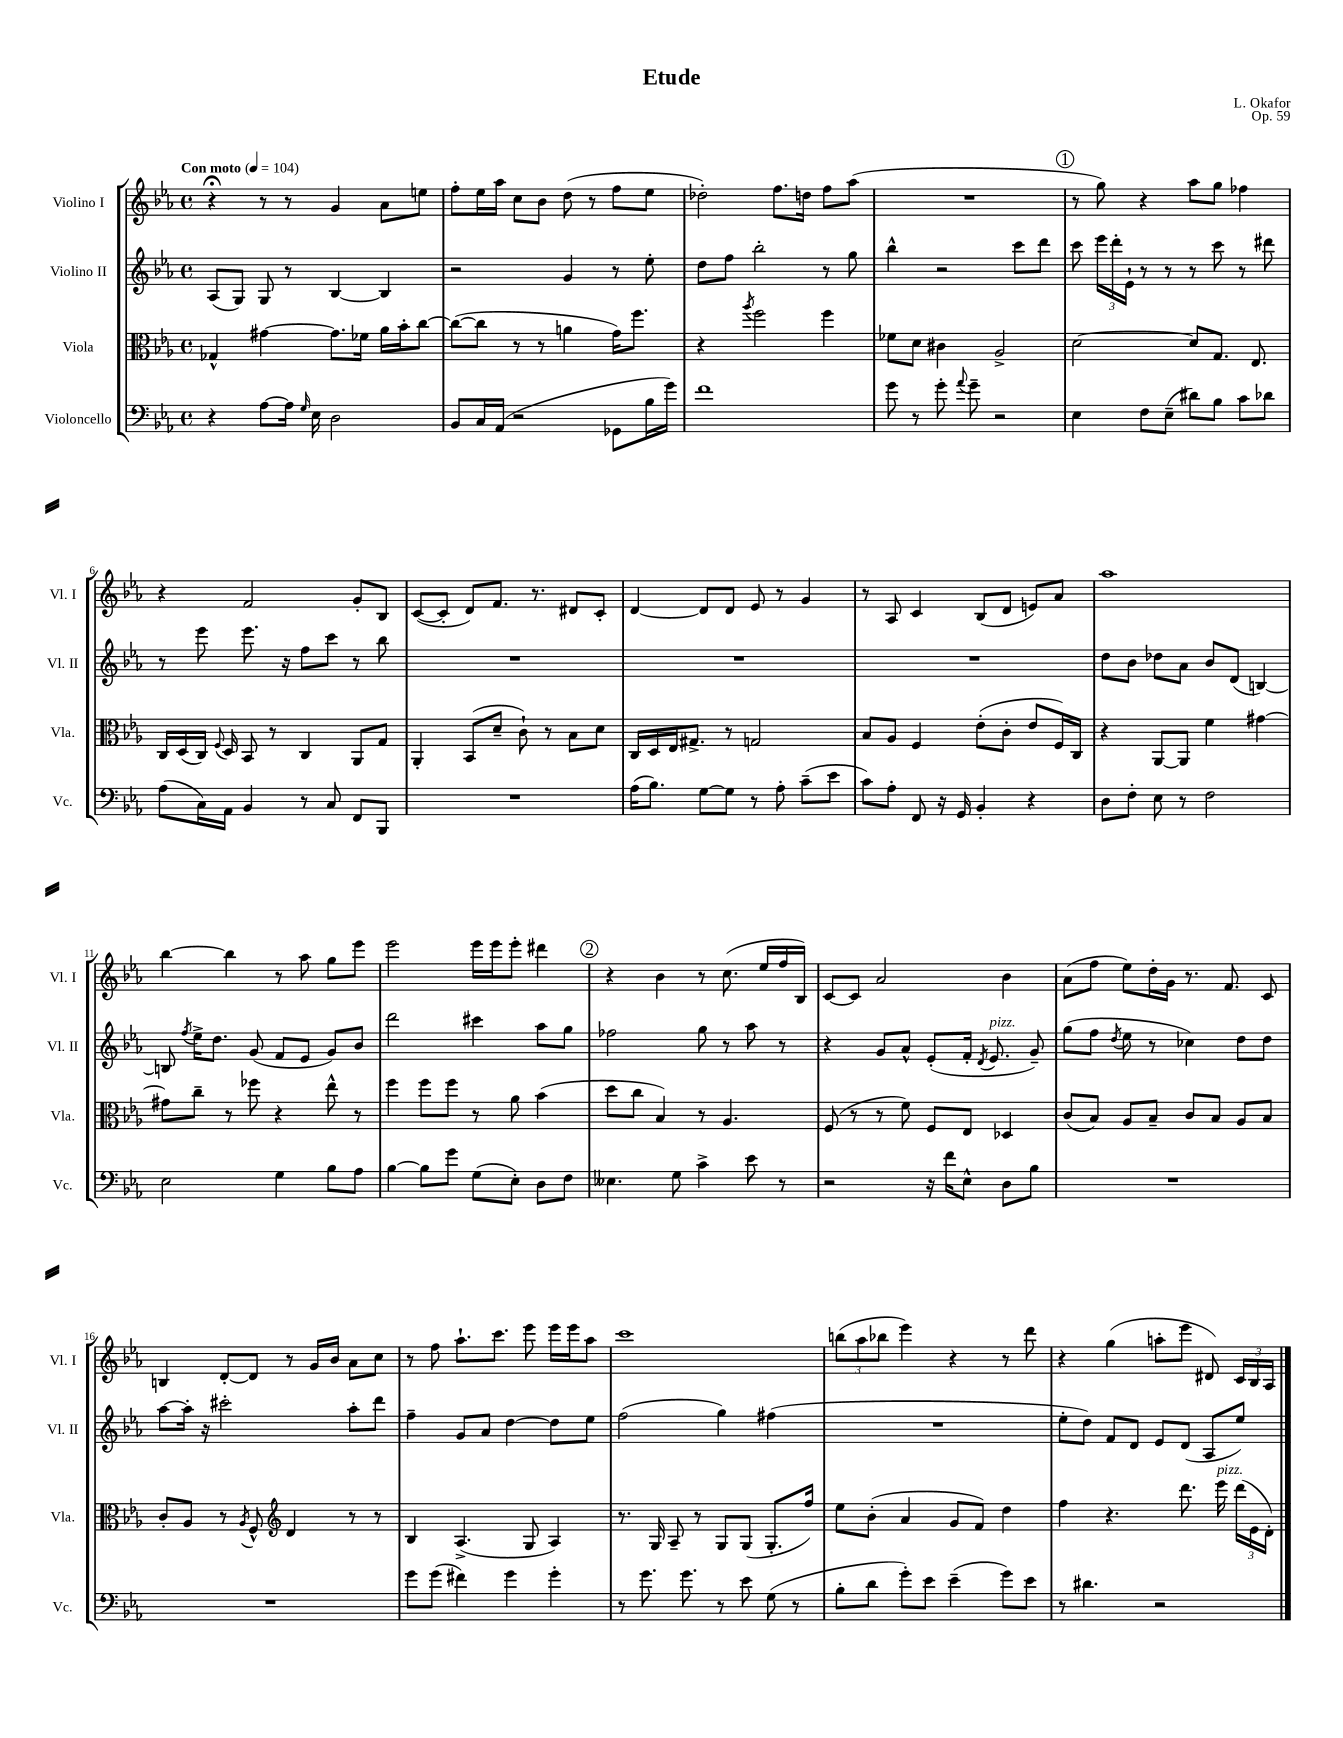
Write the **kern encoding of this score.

**kern	**kern	**kern	**kern
*part4	*part3	*part2	*part1
*staff4	*staff3	*staff2	*staff1
*I"Violoncello	*I"Viola	*I"Violino II	*I"Violino I
*I'Vc.	*I'Vla.	*I'Vl. II	*I'Vl. I
*clefF4	*clefC3	*clefG2	*clefG2
*k[b-e-a-]	*k[b-e-a-]	*k[b-e-a-]	*k[b-e-a-]
*M4/4	*M4/4	*M4/4	*M4/4
*met(c)	*met(c)	*met(c)	*met(c)
*MM104	*MM104	*MM104	*MM104
=1	=1	=1	=1
!	!	!	!LO:TX:a:B:t=Con moto
4r	4G-X^^/	(8A-/L	4r;<
.	.	8G/J)	.
[8A-\L	[4g#X\	8G/	8r
16A-\Jk]	.	8r	8r
16qqG/	.	.	.
16E-\	.	.	.
2D\	8.g#\L]	[4B-/	4g/
.	16f-X\Jk	.	.
.	16a-\LL	4B-/]	8a-\L
.	16b-'\J	.	.
.	[8cc\J	.	8een\J
=2	=2	=2	=2
8BB-/L	(8cc\L_	2r	8ff'\L
16C/L	8cc\J]	.	16ee-\L
(16AA-/JJ	.	.	16aa-\JJ
2r	8r	.	8cc\L
.	8r	.	8b-\J
.	4an\	4g/	(8dd\
.	.	.	8r
8GG-X\L	16g\KL)	8r	8ff\L
.	8.ff\J	.	.
16B-\L	.	8ee-'\	8ee-\J
16g\JJ)	.	.	.
=3	=3	=3	=3
1f	4r	8dd\L	2dd-X'\)
.	.	8ff\J	.
.	8qaa-/	.	.
.	2ff\	2bb-'\	.
.	.	.	8.ff\L
.	.	.	16ddn\Jk
.	4ff\	8r	8ff\L
.	.	8gg\	(8aa-\J
=4	=4	=4	=4
8g\	8f-X\L	4bb-^^\	1r
8r	8d\J	.	.
8g'\	4c#X\	2r	.
8qqa-/	.	.	.
8g~\	.	.	.
2r	2A-^/	.	.
.	.	8ccc\L	.
.	.	8ddd\J	.
!!LO:REH:place=s1:t=1
=5	=5	=5	=5
4E-\	[2d\	8ccc\	8r
.	.	24eee-\LL	8gg\)
.	.	24ddd'\	.
.	.	24e-`\JJ	.
8F\L	.	8r	4r
(8E-~\J	.	8r	.
8d#X\L)	8d/L]	8r	8aa-\L
8B-\J	8.G/J	8ccc\	8gg\J
8c\L	.	8r	4ff-X\
.	8.E-/	.	.
8d-X\J	.	8ddd#X\	.
!!LO:LB:g=z
=6	=6	=6	=6
(8A-\L	16C/LL	8r	4r
.	(16D/	.	.
16C\L)	16C/JJ)	8eee-\	.
.	8qqF/	.	.
16AA-\JJ	16D/	.	.
4BB-/	8BB-/	8.eee-\	2f/
.	8r	.	.
.	.	16r	.
8r	4C/	8ff\L	.
8C/	.	8ccc\J	.
8FF/L	8AA-/L	8r	8g'/L
8BBB-/J	8G/J	8bb-\	8B-/J
=7	=7	=7	=7
1r	4AA-'/	1r	([8c/L
.	.	.	8c'/J]
.	(8BB-/L	.	8d/L)
.	8d~/J	.	8.f/J
.	8c`\)	.	.
.	.	.	8.r
.	8r	.	.
.	8B-\L	.	8d#X/L
.	8d\J	.	8c'/J
=8	=8	=8	=8
(16A-\KL	16C/LL	1r	[4d/
8.B-\J)	16D/	.	.
.	16E-/J	.	.
.	8.G#X^/J	.	.
[8G\L	.	.	8d/L]
8G\J]	8r	.	8d/J
8r	2Gn/	.	8e-/
8A-'\	.	.	8r
(8c~\L	.	.	4g/
8e-\J	.	.	.
=9	=9	=9	=9
8c\L)	8B-/L	1r	8r
8A-'\J	8A-/J	.	8A-/
8FF/	4F/	.	4c/
16r	.	.	.
16GG/	.	.	.
4BB-'/	(8e-'\L	.	(8B-/L
.	8c'\J	.	8d/J
4r	8e-/L	.	8en/L)
.	16F/L)	.	8a-/J
.	16C/JJ	.	.
=10	=10	=10	=10
8D\L	4r	8dd\L	1aa-
8F'\J	.	8b-\J	.
8E-\	[8AA-/L	8dd-X\L	.
8r	8AA-/J]	8a-\J	.
2F\	4f\	8b-/L	.
.	.	(8d/J	.
.	[4g#X\	[4Bn/)	.
!!LO:LB:g=z
=11	=11	=11	=11
2E-\	8g#X\L]	8Bn/]	[4bb-\
.	.	8qff/	.
.	8cc~\J	16ee-^\KL	.
.	.	8.dd\J	.
.	8r	.	4bb-\]
.	8ff-X\	(8g/	.
4G\	4r	8f/L	8r
.	.	8e-/J	8aa-\
8B-\L	8ee-^^\	8g/L)	8gg\L
8A-\J	8r	8b-/J	8eee-\J
=12	=12	=12	=12
[4B-\	4ff\	2ddd\	2eee-\
8B-\L]	8ff\L	.	.
8g\J	8ff\J	.	.
(8G\L	8r	4ccc#X\	16eee-\LL
.	.	.	16eee-\J
8E-'\J)	8a-\	.	8eee-'\J
8D\L	(4b-\	8aa-\L	4ddd#X\
8F\J	.	8gg\J	.
!!LO:REH:place=s1:t=2
=13	=13	=13	=13
4.E--X\	8dd\L	2ff-X\	4r
.	8cc\J	.	.
.	4B-/)	.	4b-\
8G\	.	.	.
4c^\	8r	8gg\	8r
.	4.A-/	8r	(8.cc\
8e-\	.	8aa-\	.
.	.	.	16ee-/LL
8r	.	8r	16ff/
.	.	.	16B-/JJ)
=14	=14	=14	=14
2r	(8F/	4r	[8c/L
.	8r	.	8c/J]
.	8r	8g/L	2a-/
.	8f\)	8a-^^/J	.
16r	8F/L	(8e-'/L	.
16f\KL	.	.	.
8E-^^\J	8E-/J	16f'/Jk	.
.	.	8qd/	.
!	!	!LO:TX:a:i:t=pizz.	!
.	.	8.e-/	.
8D\L	4D-X/	.	4b-\
8B-\J	.	8g~/)	.
=15	=15	=15	=15
1r	(8c/L	(8gg\L	(8a-\L
.	8B-/J)	8ff\J	8ff\J
.	.	8qdd/	.
.	8A-/L	8ee-\	8ee-\L)
.	8B-~/J	8r	16dd'\L
.	.	.	16g\JJ
.	8c/L	4cc-X\)	8.r
.	8B-/J	.	.
.	.	.	8.f/
.	8A-/L	8dd\L	.
.	8B-/J	8dd\J	8c/
!!LO:LB:g=z
=16	=16	=16	=16
1r	8c'/L	[8aa-\L	4Bn/
.	8A-/J	16aa-'\Jk]	.
.	.	16r	.
.	8r	2ccc#X'\	[8d'/L
.	8qA-/	.	.
.	8F^^/	.	8d/J]
*	*clefG2	*	*
.	4d/	.	8r
.	.	.	16g/LL
.	.	.	16b-/JJ
.	8r	8aa-'\L	8a-\L
.	8r	8ddd\J	8cc\J
=17	=17	=17	=17
8g\L	4B-/	4ff~\	8r
(8g\J	.	.	8ff\
4f#X\)	(4.A-^/	8g/L	8.aa-`\L
.	.	8a-/J	.
.	.	.	8.ccc\J
4g\	.	[4dd\	.
.	8G/	.	8eee-\
4g'\	4A-/)	8dd\L]	16eee-\LL
.	.	.	16eee-\J
.	.	8ee-\J	8aa-\J
=18	=18	=18	=18
8r	8.r	(2ff\	1ccc
8.g\	.	.	.
.	16G/	.	.
.	8A-~/	.	.
8.g\	.	.	.
.	8r	.	.
8r	8G/L	4gg\)	.
8e-\	(8G/J	.	.
(8G\	8.G'/L	(4ff#X\	.
8r	.	.	.
.	16ff/Jk)	.	.
=19	=19	=19	=19
8B-'\L	8ee-\L	1r	(12bbn\L
.	.	.	12aa-\
8d\J	(8b-'\J	.	.
.	.	.	12bb-X\J
8g'\L)	4a-/	.	4eee-\)
8e-\J	.	.	.
(4e-~\	8g/L	.	4r
.	8f/J)	.	.
8g\L)	4dd\	.	8r
8e-\J	.	.	8ddd\
=20	=20	=20	=20
8r	4ff\	8ee-'\L	4r
4.d#X\	.	8dd\J)	.
.	4.r	8f/L	(4gg\
.	.	8d/J	.
2r	.	8e-/L	8aan'\L
.	8.ddd\	(8d/J	8eee-\J
.	.	8A-/L	8d#X/)
!	!LO:TX:a:i:t=pizz.	!	!
.	16eee-\	.	.
.	(24ddd\LL	8ee-/J)	24c/LL
.	24e-\	.	24B-/
.	24d'\JJ)	.	24A-/JJ
==	==	==	==
*-	*-	*-	*-
